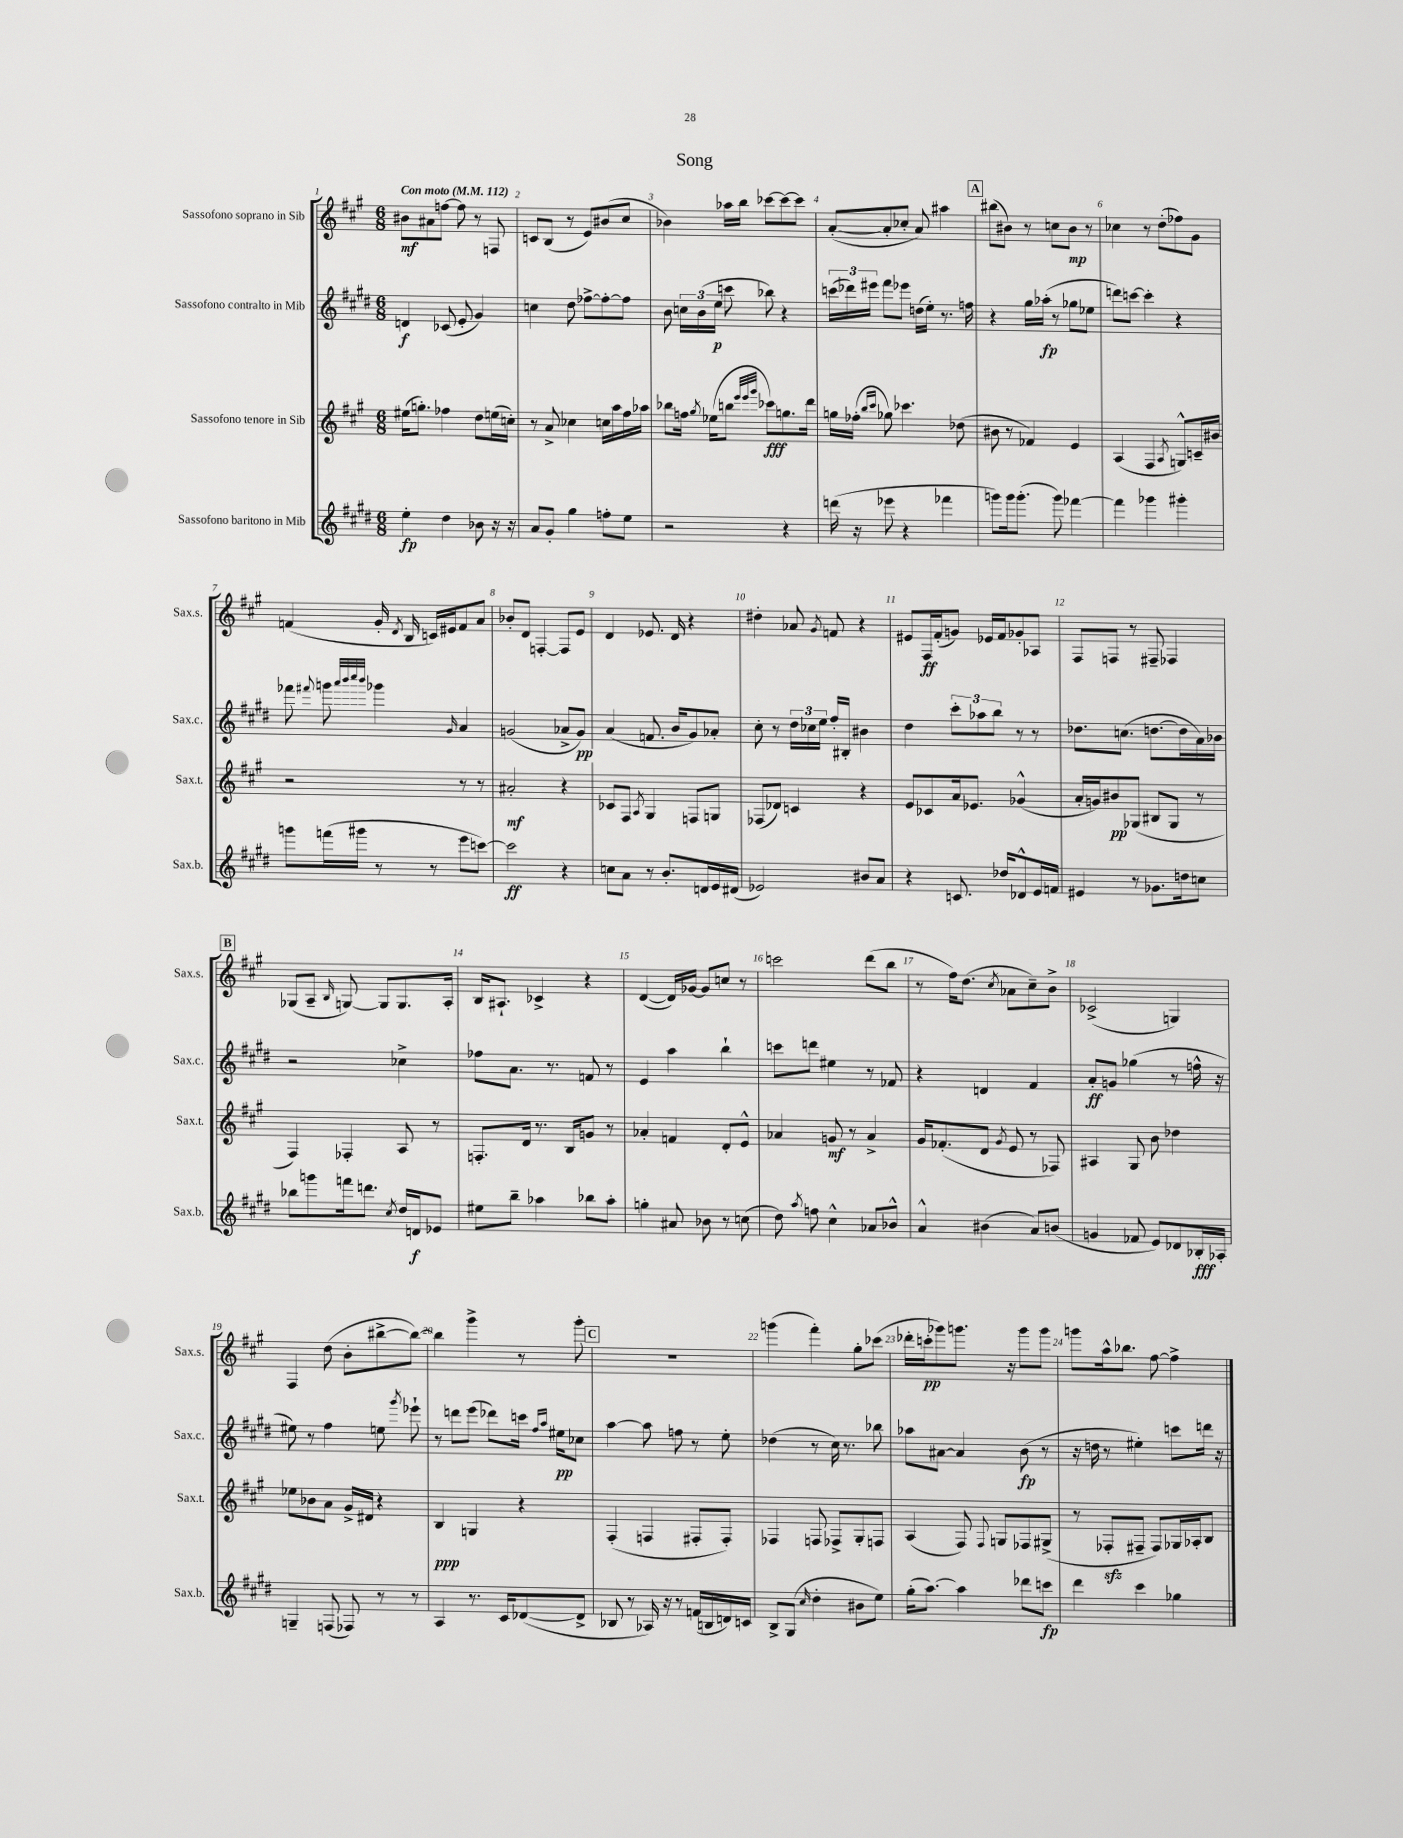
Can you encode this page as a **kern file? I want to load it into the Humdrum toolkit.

**kern	**kern	**kern	**kern
*staff4	*staff3	*staff2	*staff1
*clefG2	*clefG2	*clefG2	*clefG2
*k[f#c#g#d#]	*k[f#c#g#]	*k[f#c#g#d#]	*k[f#c#g#]
*M6/8	*M6/8	*M6/8	*M6/8
*MM112	*MM112	*MM112	*MM112
4ee'	(16ee#	4d	8b#
.	8.gg')	.	.
.	.	.	8a#
4dd#	4ff-	(8c-	[8ff
.	.	8e'	8ff]
8b-	8dd	4g#)	8r
16r	(16ee	.	8F
16r	16cc')	.	.
=	=	=	=
8a	8r	4cc	8c
8g#'	8a^	.	(8B
4gg#	4cc-	8dd#	8r
.	.	[8ff-^	8e)
8ff'	16cc	8ff-'_	(8b#
.	16aa	.	.
8ee	16ff#	8ff-]	8cc#
.	16aa-	.	.
=	=	=	=
2r	8bb-	8b	4b-)
.	16ff	24cc	.
.	.	(24b	.
.	8qgg#	.	.
.	(16ee-	.	.
.	.	24ee	.
.	8bb	8ccc	16aa-
.	.	.	16bb
.	32qqeee	.	.
.	32qqeee	.	.
.	32qqggg#	.	.
.	8ccc-)	8bb-)	[8ccc-
4r	8.gg	4r	8ccc-_
.	.	.	8ccc-]
.	16ddd	.	.
=	=	=	=
(16ddd	16gg	(24ccc	([8a'
.	.	24ddd-)	.
16r	(16ff-'	.	.
.	.	24eee#	.
.	16qqbb	.	.
.	16qqccc#	.	.
8eee-	8gg-)	8fff#	8a']
4r	4.ccc-	8eee-	8cc-'
.	.	(16dd	8a)
.	.	16ee')	.
4fff-	.	8.r	4aa#
.	(8dd-	.	.
.	.	16ff	.
=	=	=	=
8ggg)	8b#	4r	(8bb#
16ggg	8r	.	8b#)
(8.ggg'	.	.	.
.	4f-)	16gg#	8r
.	.	(16aa-'	.
8ggg)	.	8r	8cc
[4fff-	4e	8gg-	8b#
.	.	8ee-	8r
=	=	=	=
4fff-]	(4A	8ddd)	4cc-
.	.	[8ccc	.
4ggg-	4F#	4ccc']	8r
.	.	.	(8dd'
.	8qA	.	.
4ggg#'	8G^^)	4r	8ff-)
.	16c~	.	8g#
.	16b#	.	.
=	=	=	=
8ggg	2r	8fff-	(4f
.	.	8qqfff#	.
(16fff	.	8ggg	.
16ggg#	.	.	.
.	.	32qqaaa	.
.	.	32qqbbb	.
.	.	32qqcccc#	.
.	.	32qqbbb	.
8r	.	4ggg-	16g#'
.	.	.	8qd
.	.	.	16B
8r	.	.	16c)
.	.	.	16e#
.	.	16qqg#	.
8eee	8r	4a	8f
[8ccc)	8r	.	8a
=	=	=	=
2ccc]	2a#'	(2g	8b-'
.	.	.	8d
.	.	.	[4F'
4r	4r	8a-^	8F]
.	.	8g)	8e
=	=	=	=
8cc	8c-	(4a	4d
8a	8F#	.	.
.	8qA	.	.
8r	4G#	8.f	8.e-
8.b'	.	.	.
.	.	16b	16d
.	8F	8g#)	4r
16d	.	.	.
16e	8G	8a-'	.
(16d#	.	.	.
=	=	=	=
2e-)	(8F-	8cc#'	4dd#'
.	8d-)	8r	.
.	4c	24dd#	8a-
.	.	24cc-	.
.	.	24ee	.
.	.	.	8qg#
.	.	16ff#'	8f
.	.	16B#'	.
8b#	4r	4b#	4r
8a	.	.	.
=	=	=	=
4r	8e	4dd#	8e#
.	8c-	.	16F#
.	.	.	(16f#'
8.c	16a	12ccc#'	8g)
.	8.e-	.	.
.	.	12aa-	.
.	.	.	16e-
.	.	12bb	.
16dd-	.	.	16f#
8d-^^	(4g-^^	8r	8g-'
16e	.	8r	8A-
16f	.	.	.
=	=	=	=
4e#	16a'	8.dd-	8F#
.	16g)	.	.
.	8b#	.	8F
.	.	(8.cc	.
8r	(8G-	.	8r
8.g-	8B#	[8.dd	8F#~
.	8G-	.	4F-
16dd	.	16dd]	.
8cc	8r	16a)	.
.	.	16b-	.
=	=	=	=
8bb-	4F#)	2r	(8G-
8ggg	.	.	8A~
.	.	.	16qqB
16fff	4F-'	.	[8G)
8.ddd	.	.	.
.	.	.	8G]
8qcc#	.	.	.
16dd#	8A	4cc-^	8.G
16d	.	.	.
8e-	8r	.	.
.	.	.	16A'
=	=	=	=
8ee#	8.F'	8ff-	16B
.	.	.	8.A#`
8bb~	.	8.a	.
.	16d	.	.
4aa-	8.r	.	4c-^
.	.	8.r	.
.	16B	.	.
8bb-	8g	8f	4r
8aa-'	8r	8r	.
=	=	=	=
4gg'	4a-'	4e	([4d
8a#	4f	4aa	16d])
.	.	.	[16g-
8b-	.	.	8g-]
8r	8d'	4bb`	8cc
(8cc	8e^^	.	8r
=	=	=	=
8dd#)	4a-	8ccc	2ccc
8qaa	.	.	.
8ff	.	8ddd	.
4cc#^^	8g	4ee#	.
.	8r	.	.
8a-	4a-^	8r	(8ddd
8b-^^	.	8f-	8bb
=	=	=	=
4a^^	16g#	4r	8r
.	(8.f-'	.	.
.	.	.	16ff#)
.	.	.	(8.dd
(4b#	8d	4d	.
.	8qg#	.	8qcc#
.	8e	.	8a-
8a)	8r	4f#	8cc#~)
(8b	8F-)	.	8b^
=	=	=	=
4g	4A#	8a'	(2c-^
.	.	8g	.
8f-	8G#	(4gg-	.
8e)	8b	.	.
8d-	4dd-	8r	4G)
16B-'	.	16ff^^	.
16A-'	.	16r	.
=	=	=	=
4G~	8ee-	8ee#)	4F#
.	8b-	8r	.
(8F	8a	4ff#	(8dd
8F-)	16g#^	.	8b'
.	16d#	.	.
8r	4r	8ee	[8bb#^
.	.	8qggg#	.
8r	.	8eee-`	8bb#_)
=	=	=	=
4A	4B	8r	4bb#]
.	.	8ddd	.
8.r	4G	(8eee	4ggg#^
.	.	8ddd-)	.
16c#	.	.	.
([8d-	4r	16ccc	8r
.	.	16qqff#	.
.	.	16qqaa	.
.	.	16ee#	.
8d-^]	.	8cc-	8ggg#'
=	=	=	=
8B-	(4F#'	[4aa	2.r
8r	.	.	.
16A-)	4F	8aa]	.
16r	.	.	.
8r	.	8ff	.
(16f	8F#'	8r	.
16B	.	.	.
16d)	8F#')	8ee'	.
16c	.	.	.
=	=	=	=
8B^	4F-	(4dd-	(4ggg
(8G#	.	.	.
16qqcc#	.	.	.
4dd#'	8F	8r	4fff#')
.	8F-^	16cc#)	.
.	.	8.r	.
8b#	8G#'	.	8gg#'
8ee)	8F	8bb-	(8ccc-
=	=	=	=
(16gg#'	(4A	8aa-	16ddd-'
[8.aa)	.	.	16ccc'
.	.	[8a#	8ggg-)
4aa]	8F#)	4a#]	8.ggg
.	8qqF#	.	.
.	8G	.	.
.	.	.	16r
8ddd-	8F-	(8b	8ggg
8ccc	(8G#^	8r	8ggg
=	=	=	=
4ddd#	8r	16r	8ggg
.	.	16dd	.
.	8F-'	8r	16aa^^
.	.	.	8.bb-
4ccc#	8F#~	4ee#')	.
.	8F#)	.	[8ff#
4gg-	16G-	8ccc	4ff#^]
.	16A-'	.	.
.	8B	16ddd	.
.	.	16r	.
==	==	==	==
*-	*-	*-	*-
